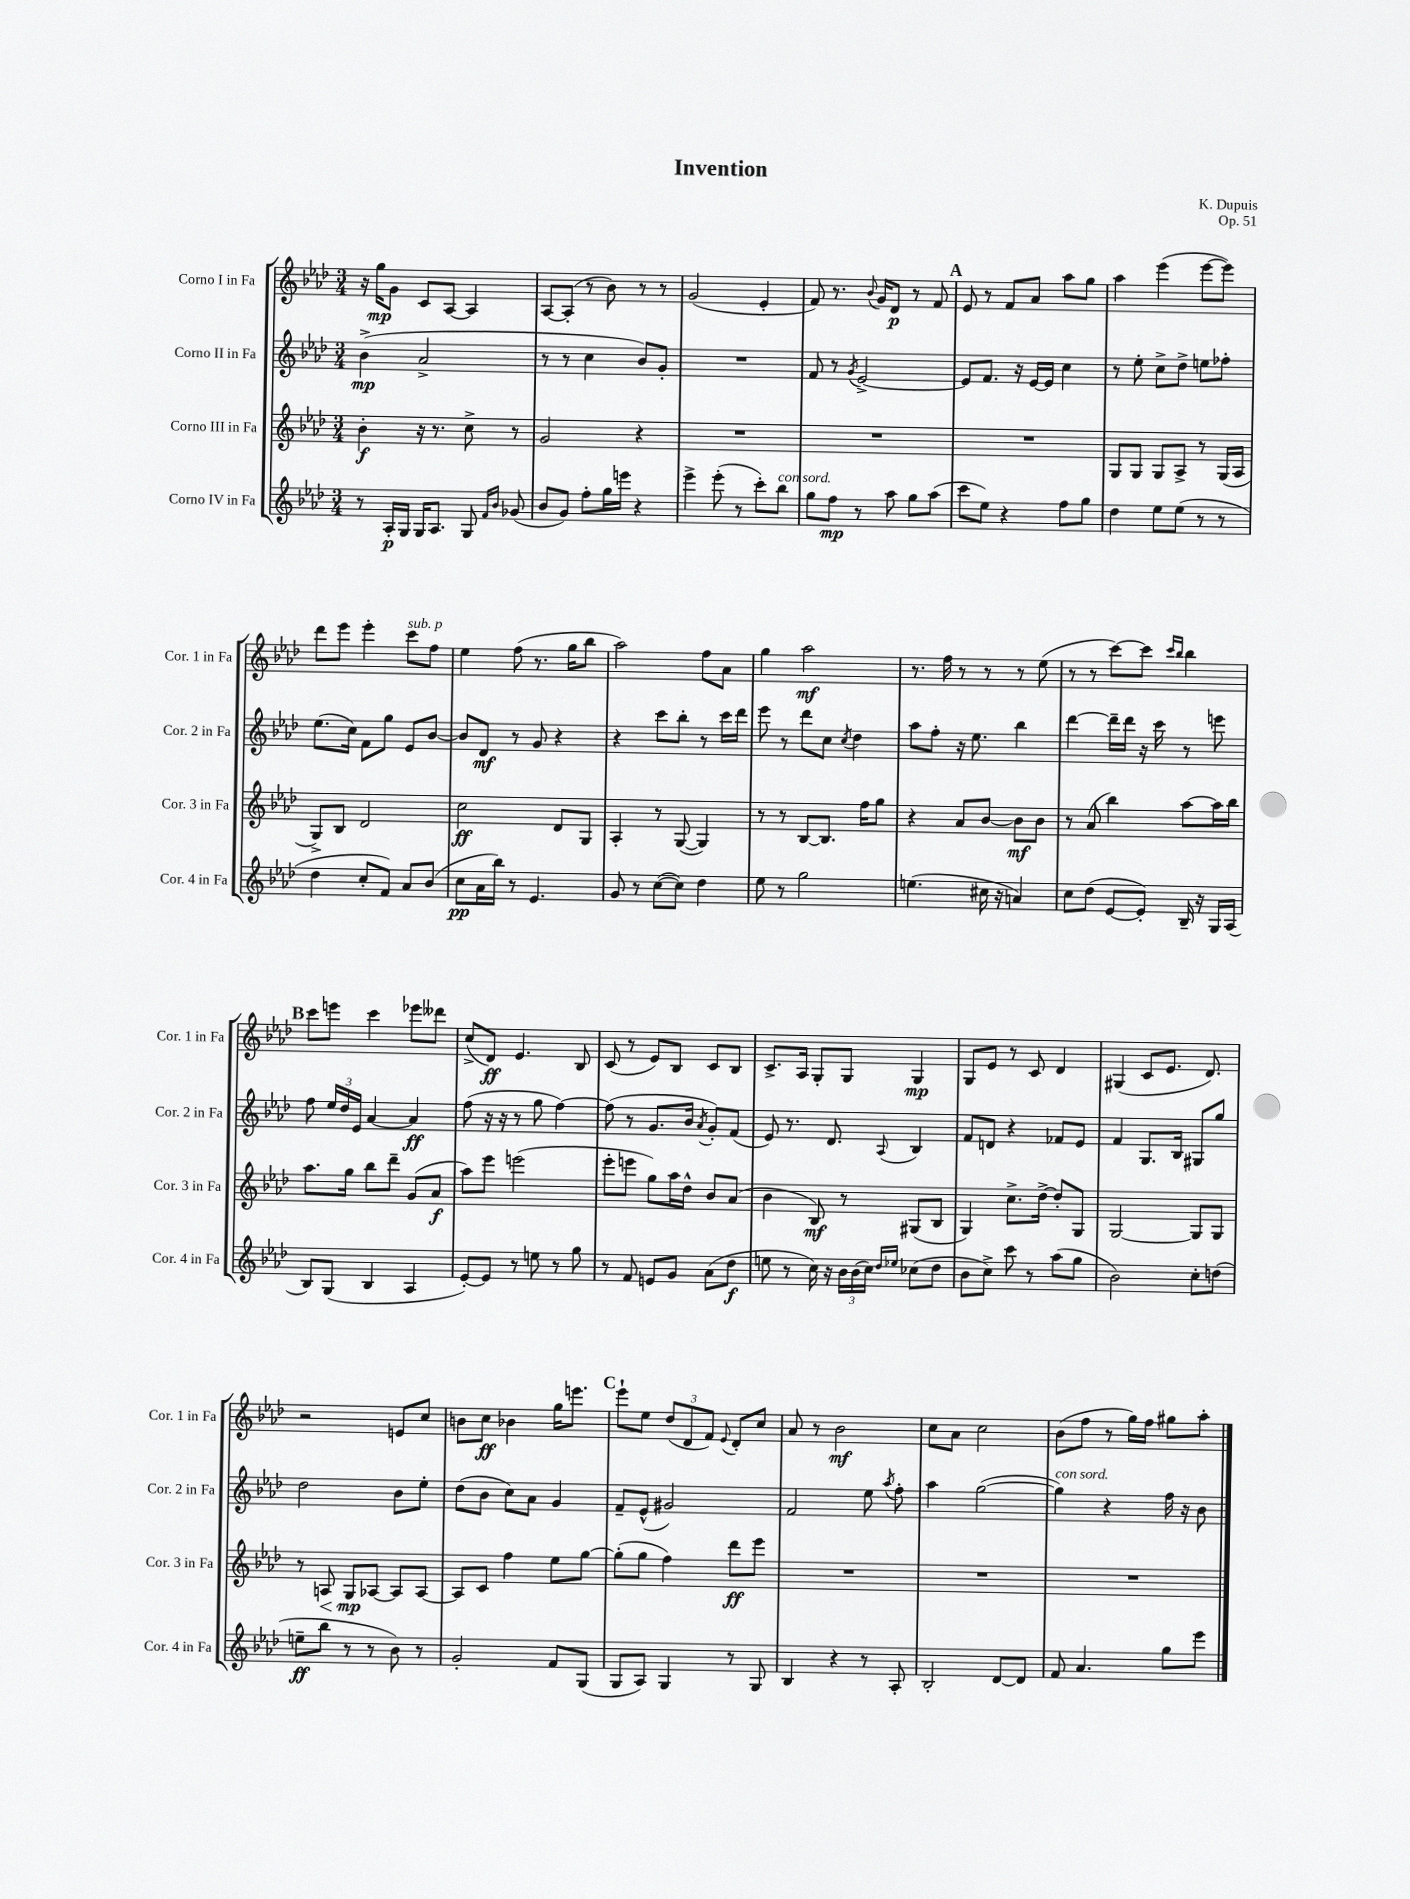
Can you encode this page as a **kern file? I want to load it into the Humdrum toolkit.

**kern	**kern	**kern	**kern
*staff4	*staff3	*staff2	*staff1
*clefG2	*clefG2	*clefG2	*clefG2
*k[b-e-a-d-]	*k[b-e-a-d-]	*k[b-e-a-d-]	*k[b-e-a-d-]
*M3/4	*M3/4	*M3/4	*M3/4
8r	4b-'	(4b-^	16r
.	.	.	16gg
16A-'	.	.	8g
16G	.	.	.
16G	16r	2a-^	8c
8.A-	8.r	.	.
.	.	.	[8A-
8G	8cc^	.	4A-]
16qqf	.	.	.
16qqb-	.	.	.
(8g-	8r	.	.
=	=	=	=
8b-	2g	8r	[8A-
8g)	.	8r	(8A-']
8ff'	.	4cc	8r
16gg	.	.	8b-)
16eee	.	.	.
4r	4r	8b-)	8r
.	.	8g'	8r
=	=	=	=
4eee-^	2.r	2.r	(2g
(8eee-'	.	.	.
8r	.	.	.
8ccc')	.	.	4e-'
8bb-	.	.	.
=	=	=	=
8gg	2.r	8f	8f)
8ff	.	8r	8.r
.	.	8qg	.
8r	.	[2e-^	.
.	.	.	8qqb-
.	.	.	16g
8aa-	.	.	8d-
8gg	.	.	8r
(8aa-	.	.	8f
=	=	=	=
8ccc	2.r	8e-]	8e-
8ee-)	.	8.f	8r
4r	.	.	8f
.	.	16r	.
.	.	[16e-	8a-
.	.	16e-]	.
8ff	.	4cc	8aa-
8gg	.	.	8gg
=	=	=	=
4dd-	8G	8r	4aa-
.	8G	8ee-'	.
8ee-	8G	8cc^	(4eee-
(8ee-	8A-^	8dd-^	.
8r	8r	8ee	[8eee-
8r	(16G	8ff-'	8eee-])
.	16A-	.	.
=	=	=	=
4dd-	8G^)	(8.ee-	8ddd-
.	8B-	.	8eee-
.	.	16cc)	.
8cc'	2d-	8f	4eee-'
8f)	.	8gg	.
8a-	.	8e-	8ccc
(8b-	.	[8b-	8ff
=	=	=	=
8cc	2cc	8b-]	4ee-
16a-	.	8d-	.
16bb-)	.	.	.
8r	.	8r	(8ff
4.e-	.	8g	8.r
.	8d-	4r	.
.	.	.	16gg
.	8G	.	8bb-
=	=	=	=
8g	4A-'	4r	2aa-)
8r	.	.	.
([8cc	8r	8ccc	.
8cc])	([8G	8bb-'	.
4dd-	4G])	8r	8ff
.	.	16ccc	8a-
.	.	16ddd-	.
=	=	=	=
8ee-	8r	8eee-	4gg
8r	8r	8r	.
2gg	[8B-	8ddd-	2aa-
.	8.B-]	8cc	.
.	.	8qcc	.
.	.	4dd-	.
.	16ff	.	.
.	8gg	.	.
=	=	=	=
(4.ee	4r	8aa-	8.r
.	.	8ff'	.
.	.	.	16ff
.	8a-	16r	8r
.	.	8.ee-	.
16cc#	[8b-	.	8r
16r	.	.	.
4a)	8b-]	4bb-	8r
.	8b-	.	(8ee-
=	=	=	=
8cc	8r	[4ddd-	8r
(8dd-	(8a-	.	8r
[8e-	4bb-)	16ddd-~]	[8ccc)
.	.	16ddd-	.
8e-'])	.	16r	8ccc]
.	.	16ccc	.
.	.	.	16qqccc
.	.	.	16qqbb-
16B-~	[8aa-	8r	4bb-
16r	.	.	.
16G	16aa-]	8eee	.
(16A-	16bb-	.	.
=	=	=	=
8B-)	8.aa-	8ff	8ccc
(8G	.	24ee-	8eee
.	.	24dd-	.
.	16gg	.	.
.	.	24e-	.
4B-	8bb-	[4a-	4ccc
.	8ddd-~	.	.
4A-	(8g	4a-]	8eee-
.	8a-	.	8ddd--
=	=	=	=
[8e-')	8aa-)	(8ff	(8cc^
8e-]	8eee-	16r	8d-)
.	.	16r	.
8r	(2eee	8r	4.e-
8ee	.	8gg	.
8r	.	[4ff)	.
8gg	.	.	8B-
=	=	=	=
8r	8eee-'	(8ff]	(8c
8f	8eee	8r	8r
8e	8gg)	8.g	8e-)
8g	16aa-	.	8B-
.	16dd-^^	16b-	.
.	.	8qa-	.
(8a-	8b-	8g')	8c
8dd-	(8a-	(8f	8B-
=	=	=	=
8ee	4b-	8e-)	8.c^
8r	.	8.r	.
.	.	.	16A-
16cc)	8B-)	.	8G'
16r	.	8.d-	.
24b-	8r	.	8G
(24b-	.	.	.
24cc)	.	.	.
16qqdd-	.	.	.
16qqee-	.	8qqA-	.
(8cc-	(8G#	4B-	4G
8dd-	8B-	.	.
=	=	=	=
8b-	4G)	8f	8G
8cc^)	.	8d	8e-
8ccc	8.cc^	4r	8r
8r	.	.	8c
.	[16dd-^	.	.
(8aa-	8dd-']	8f-	4d-
8gg	8G	8e-	.
=	=	=	=
2b-)	[2G	4f	(4G#
.	.	8.G	8c
.	.	.	8.e-
.	.	16B-	.
8cc'	8G]	8G#	.
.	.	.	8.d-)
(8dd	8G	8gg	.
=	=	=	=
8ee~	8r	2dd-	2r
8bb-	8A	.	.
8r	8G	.	.
8r	[8A-	.	.
8b-)	8A-]	8b-	8e
8r	[8A-	8ee-'	8cc
=	=	=	=
2g'	8A-]	(8dd-	8b
.	8c	8b-	8cc
.	4ff	8cc)	4b-
.	.	8a-	.
8f	8ee-	4g	16gg
.	.	.	8.eee
(8G	[8gg	.	.
=	=	=	=
8G	(8gg']	8f~	8eee-`
8A-)	8gg	(8e-^^	8ee-
4G	4ff)	2g#)	(12dd-
.	.	.	12d-
.	.	.	12f)
.	.	.	8qqe-
8r	8ddd-	.	8d-'
8G	8eee-	.	8cc
=	=	=	=
4B-	2.r	2f	8a-
.	.	.	8r
4r	.	.	2b-
8r	.	8ee-	.
.	.	8qaa-	.
8A-'	.	8ff'	.
=	=	=	=
2B-'	2.r	4aa-	8cc
.	.	.	8a-
.	.	([2gg	2cc
[8d-	.	.	.
8d-]	.	.	.
=	=	=	=
8f	2.r	4gg])	(8b-
4.a-	.	.	8ff
.	.	4r	8r
.	.	.	16gg)
.	.	.	16ff
8gg	.	16ff	8gg#
.	.	16r	.
8eee-	.	8b-	8aa-'
==	==	==	==
*-	*-	*-	*-
